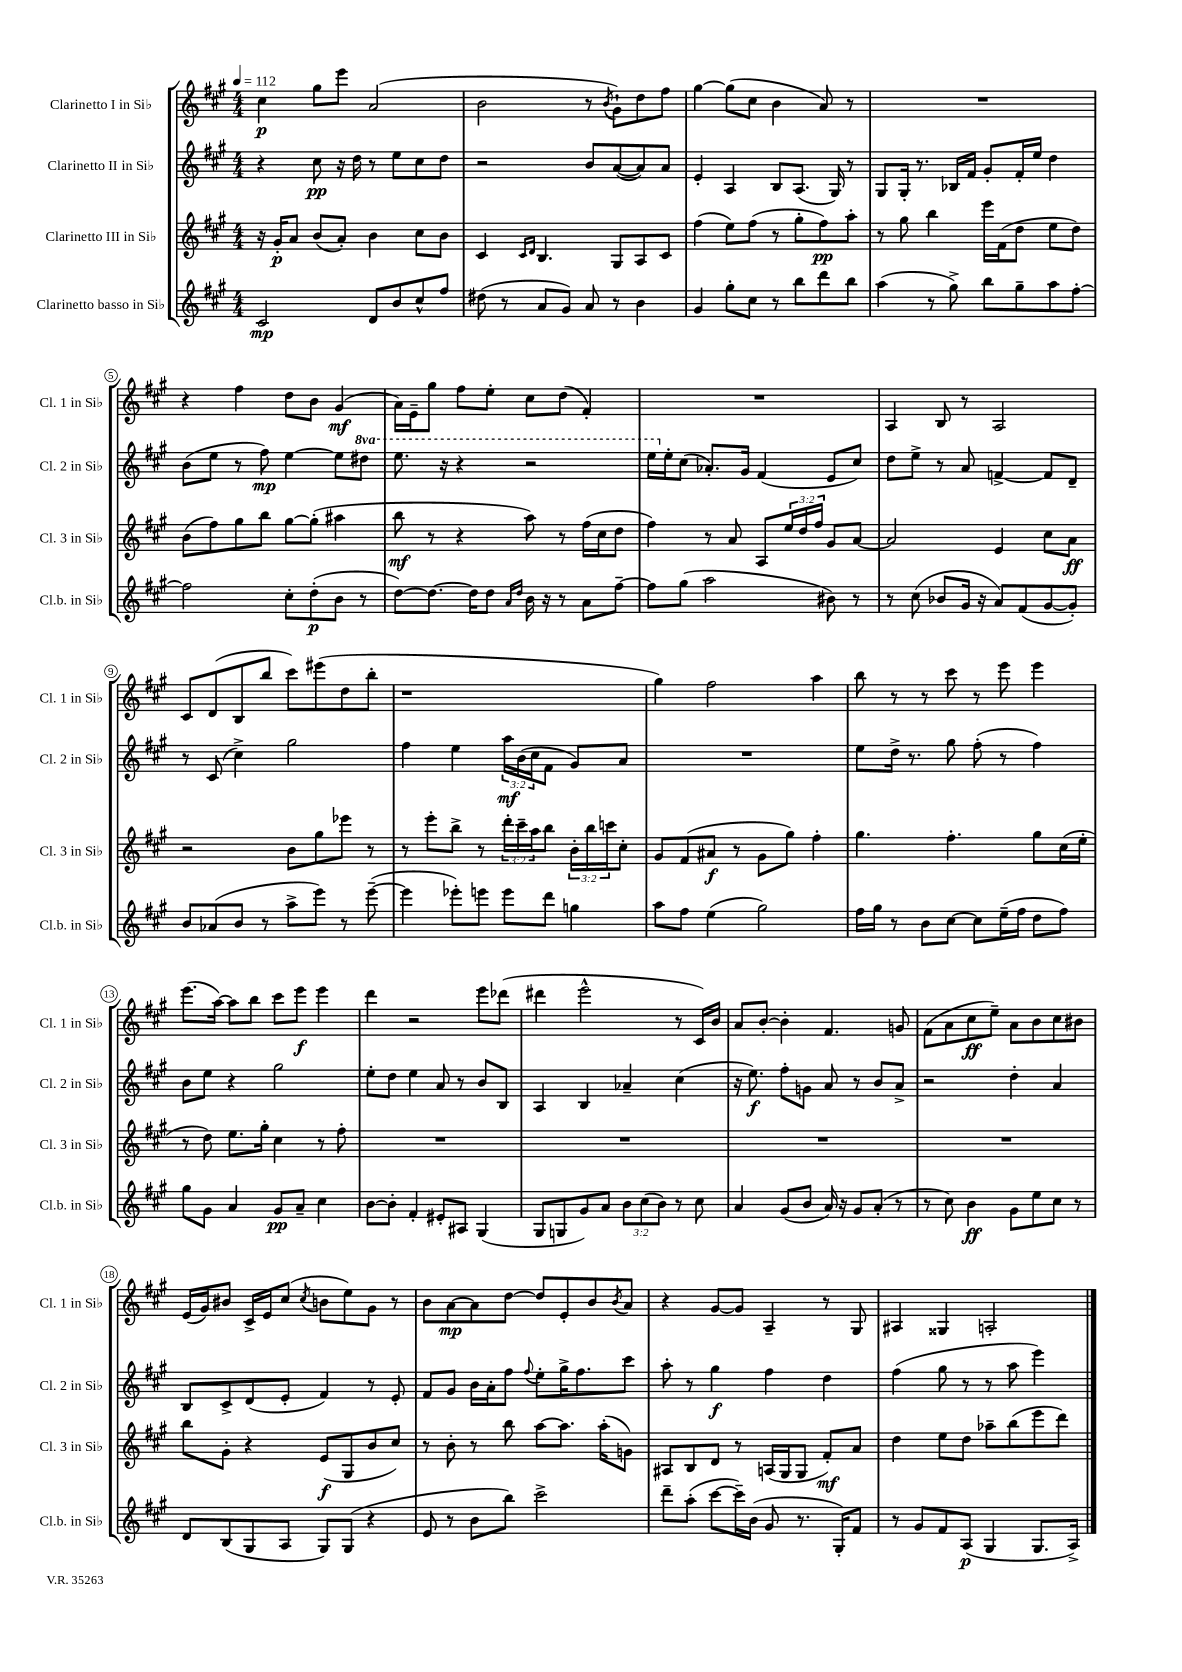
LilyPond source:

<<
\new StaffGroup <<
\new Staff = "s0" \with { instrumentName = "Clarinetto I in Sib" shortInstrumentName = "Cl. 1 in Sib" } {
    \clef treble \key a \major \numericTimeSignature \time 4/4 \tempo 4 = 112
    cis''4\p gis''8 e'''8 a'2( |
    b'2 r8 \acciaccatura { b'8 } gis'8-!) d''8 fis''8 |
    gis''4~ gis''8( cis''8 b'4 a'8) r8 |
    R1 |
    r4 fis''4 d''8 b'8 gis'4\mf( |
    a'16) e'16-- gis''8 fis''8 e''8-. cis''8 d''8( fis'4-.) |
    R1 |
    a4 b8 r8 a2 |
    cis'8 d'8( b8 b''8 cis'''8) eis'''8( d''8 b''8-. |
    r1 |
    gis''4) fis''2 a''4 |
    b''8 r8 r8 cis'''8 r8 e'''8 e'''4 |
    e'''8.( a''16~) a''8 b''8 cis'''8 e'''8\f e'''4 |
    d'''4 r2 e'''8 des'''8( |
    dis'''4 e'''2-^ r8 cis'16) b'16 |
    a'8 b'8~-. b'4-. fis'4. g'8 |
    fis'8( a'8 cis''8\ff e''8--) a'8 b'8 cis''8 bis'8 |
    e'16( gis'16) bis'8 cis'16-> e'16 cis''8( \acciaccatura { cis''8 } b'8 e''8) gis'8 r8 |
    b'8 a'8~\mp a'8 d''8~ d''8 e'8-. b'8 \acciaccatura { b'8 } a'8 |
    r4 gis'8~ gis'8 a4-- r8 gis8 |
    ais4 gisis4 a2-. \bar "|." |
}
\new Staff = "s1" \with { instrumentName = "Clarinetto II in Sib" shortInstrumentName = "Cl. 2 in Sib" } {
    \clef treble \key a \major \numericTimeSignature \time 4/4 \override Staff.TupletNumber.text = #tuplet-number::calc-fraction-text \set Staff.ottavationMarkups = #ottavation-simple-ordinals
    r4 cis''8\pp r16 d''16 r8 e''8 cis''8 d''8 |
    r2 b'8 a'8~( a'8) a'8 |
    e'4-. a4 b8 a8.( gis16) r8 |
    gis8 gis16-. r8. bes16 fis'16 gis'8-. fis'16-. e''16 d''4 |
    b'8( e''8 r8 fis''8\mp) e''4~ e''8 \ottava #1 dis'''8 |
    e'''8. r16 r4 r2 |
    e'''16 \ottava #0 e''16-. cis''8( aes'8.-.) gis'16 fis'4( e'8 cis''8) |
    d''8 e''8-> r8 a'8 f'4~-> f'8 d'8-- |
    r8 cis'8( cis''4->) gis''2 |
    fis''4 e''4 \tuplet 3/2 { a''16\mf b'16( cis''16 } fis'8 gis'8) a'8 |
    R1 |
    e''8 d''16-> r8. gis''8 fis''8-.( r8 fis''4) |
    b'8 e''8 r4 gis''2 |
    e''8-. d''8 e''4 a'8 r8 b'8 b8 |
    a4 b4 aes'4-- cis''4( |
    r16 e''8.\f) fis''8-. g'8 a'8 r8 b'8 a'8-> |
    r2 d''4-. a'4 |
    b8 cis'8-> d'8( e'8-. fis'4) r8 e'8-. |
    fis'8 gis'8 b'16 a'16-. fis''8 \appoggiatura { fis''8 } e''8-. gis''16-> fis''8. cis'''8 |
    a''8-. r8 gis''4\f fis''4 d''4 |
    fis''4( gis''8 r8 r8 a''8 e'''4) \bar "|." |
}
\new Staff = "s2" \with { instrumentName = "Clarinetto III in Sib" shortInstrumentName = "Cl. 3 in Sib" } {
    \clef treble \key a \major \numericTimeSignature \time 4/4 \override Staff.TupletNumber.text = #tuplet-number::calc-fraction-text
    r16 gis'16-.\p a'8 b'8( a'8-.) b'4 cis''8 b'8 |
    cis'4 \grace { cis'16 d'16 } b4. gis8 a8 cis'8 |
    fis''4( e''8) fis''8( r8 gis''8-. fis''8\pp) a''8-. |
    r8 gis''8 b''4 e'''16 fis'16( d''8 e''8 d''8) |
    b'8( fis''8) gis''8 b''8 gis''8~ gis''8-.( ais''4 |
    b''8\mf r8 r4 a''8) r8 fis''16( cis''16 d''8 |
    fis''4) r8 a'8 a8 \tuplet 3/2 { e''16 d''16 fis''16 } gis'8 a'8~ |
    a'2 e'4 cis''8 a'8\ff |
    r2 b'8 gis''8 ees'''8 r8 |
    r8 e'''8-. b''8-> r8 \tuplet 3/2 { d'''16-. cis'''16-- a''16 } b''8 \tuplet 3/2 { b'16-. b''16 c'''16 } cis''8-. |
    gis'8 fis'8( ais'8\f r8 gis'8 gis''8) fis''4-. |
    gis''4. fis''4.-. gis''8 cis''16( e''16-. |
    r8 d''8) e''8. gis''16-. cis''4 r8 fis''8-. |
    R1 |
    R1 |
    R1 |
    R1 |
    b''8 gis'8-. r4 e'8\f( gis8 b'8 cis''8) |
    r8 b'8-. r8 b''8 a''8~ a''8. a''16-.( g'8) |
    ais8 b8 d'8 r8 a16( gis16 gis8 fis'8-.\mf) a'8 |
    d''4 e''8 d''8 aes''8-- b''8( e'''8 d'''8) \bar "|." |
}
\new Staff = "s3" \with { instrumentName = "Clarinetto basso in Sib" shortInstrumentName = "Cl.b. in Sib" } {
    \clef treble \key a \major \numericTimeSignature \time 4/4 \override Staff.TupletNumber.text = #tuplet-number::calc-fraction-text
    cis'2\mp d'8 b'8 cis''8-^ fis''8 |
    dis''8( r8 a'8 gis'8) a'8 r8 b'4 |
    gis'4 gis''8-. cis''8 r8 b''8 d'''8 b''8 |
    a''4( r8 gis''8->) b''8 gis''8-- a''8 fis''8~-. |
    fis''2 cis''8-. d''8-.\p( b'8 r8 |
    d''8~) d''8.~ d''16 d''8 \grace { a'16 d''16 } b'16 r16 r8 a'8 fis''8~-- |
    fis''8 gis''8( a''2 bis'8) r8 |
    r8 cis''8( bes'8 gis'16 r16 a'8) fis'8( gis'8~ gis'8-.) |
    b'8 aes'8( b'8 r8 a''8-> e'''8) r8 e'''8~--( |
    e'''4 ees'''8-.) e'''8 e'''8 d'''8 g''4 |
    a''8 fis''8 e''4( gis''2) |
    fis''16 gis''16 r8 b'8 cis''8~ cis''8 e''16--( fis''16 d''8 fis''8) |
    gis''8 gis'8 a'4 gis'8\pp a'8-- cis''4 |
    b'8~ b'8-. fis'4-. eis'8-. ais8 gis4( |
    gis8 g8 gis'8) a'8 \tuplet 3/2 { b'8 cis''8( b'8) } r8 cis''8 |
    a'4 gis'8( b'8 a'16) r16 gis'8 a'8-.( r8 |
    r8 cis''8) b'4\ff gis'8 e''8 cis''8 r8 |
    d'8 b8( gis8 a8 gis8) gis8( r4 |
    e'8 r8 b'8 b''8) cis'''2-> |
    d'''8-- a''8-.( cis'''8~ cis'''16--) b'16( gis'8 r8. gis16-.) fis'8 |
    r8 gis'8 fis'8 a8\p( gis4 gis8. a16->) \bar "|." |
}
>>
>>
\layout { \context { \Score \override BarNumber.stencil = #(make-stencil-circler 0.1 0.3 ly:text-interface::print) } }
